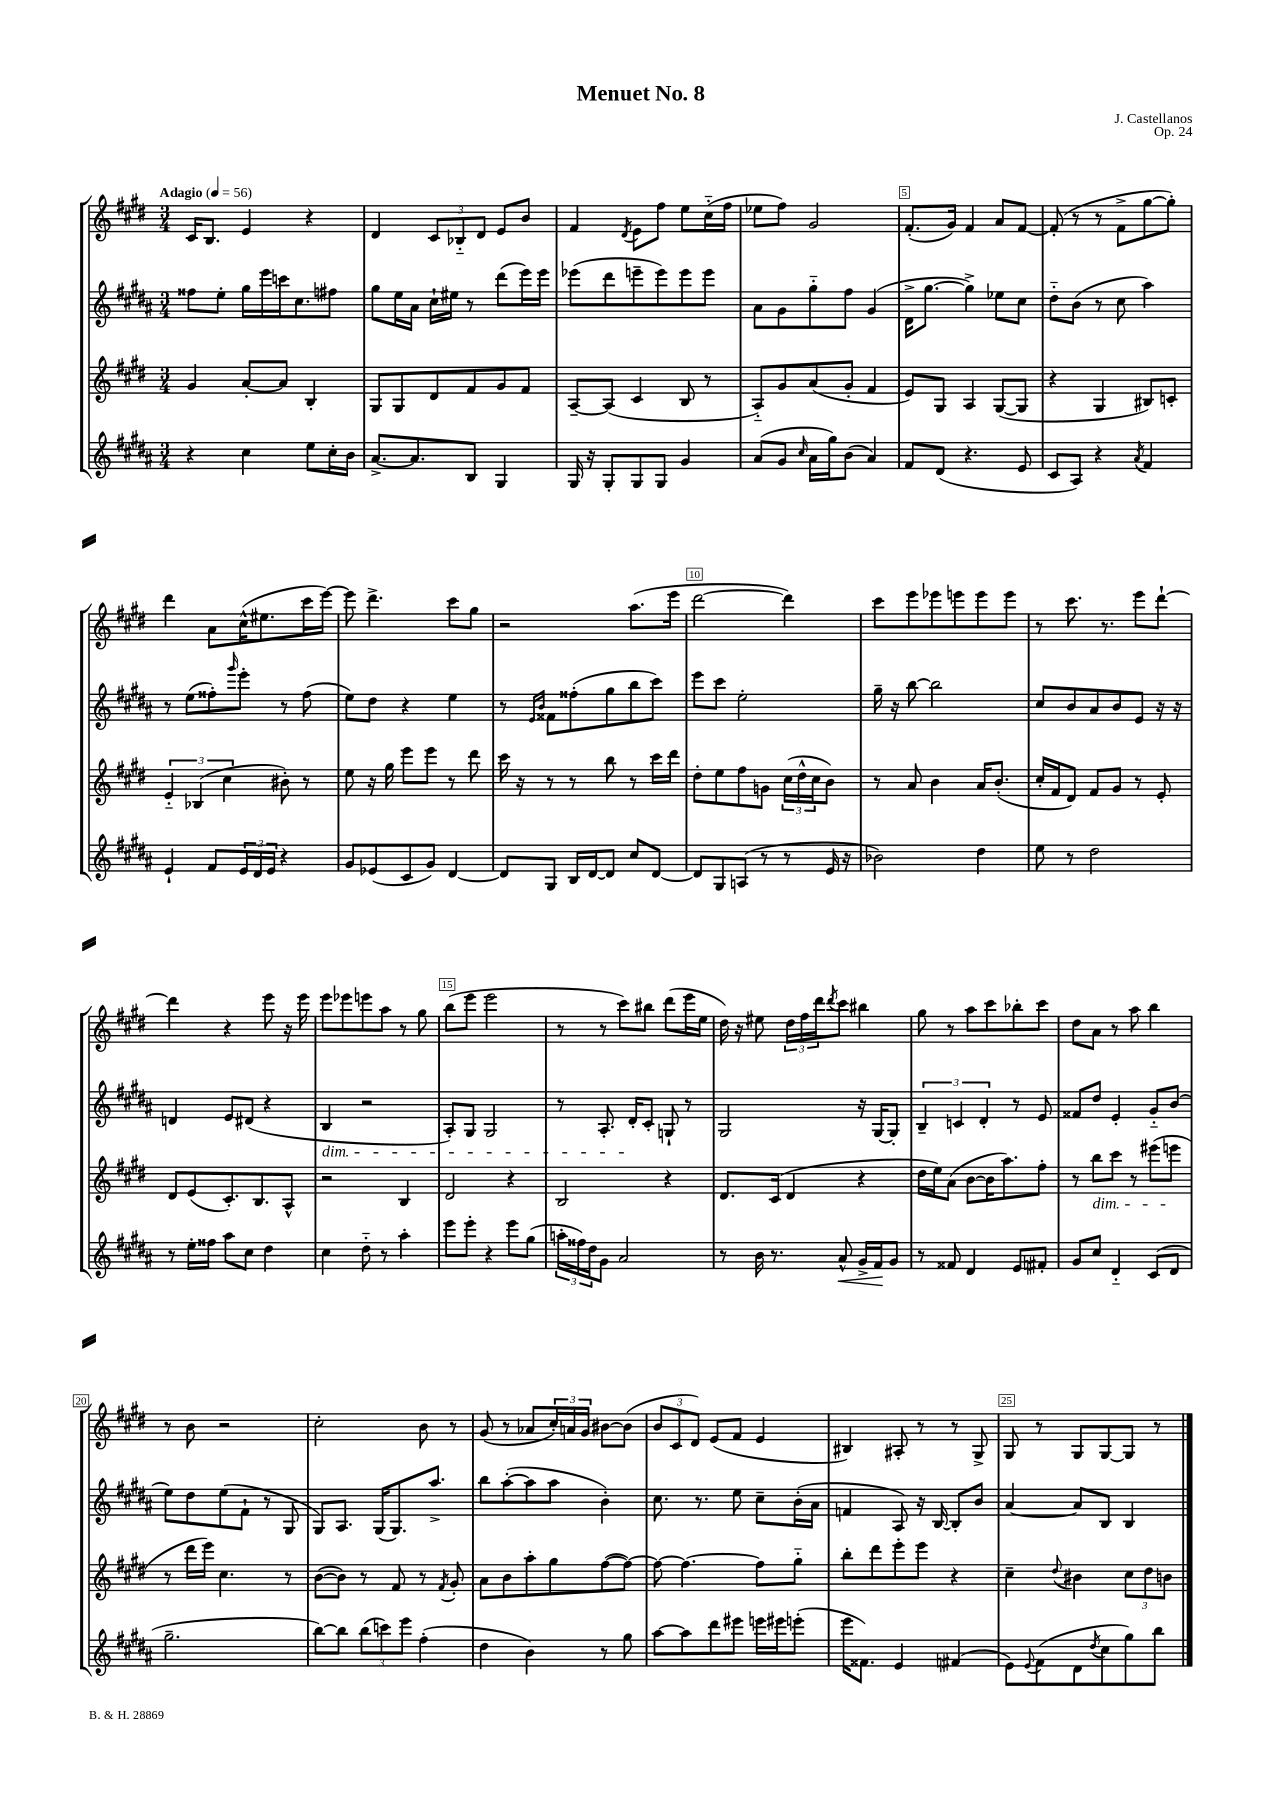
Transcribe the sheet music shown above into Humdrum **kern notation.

**kern	**kern	**kern	**kern
*staff4	*staff3	*staff2	*staff1
*clefG2	*clefG2	*clefG2	*clefG2
*k[f#c#g#d#a#]	*k[f#c#g#d#]	*k[f#c#g#d#a#]	*k[f#c#g#d#]
*M3/4	*M3/4	*M3/4	*M3/4
*MM56	*MM56	*MM56	*MM56
4r	4g#	8ff##	16c#
.	.	.	8.B
.	.	8ee'	.
4cc#	[8a'	16gg#	4e
.	.	16eee	.
.	8a]	16ccc	.
.	.	8.cc#	.
8ee	4B'	.	4r
16cc#'	.	8ff#	.
16b	.	.	.
=	=	=	=
[8.a#^	8G#	8gg#	4d#
.	8G#	16ee	.
8.a#]	.	16a#	.
.	8d#	16cc#`	12c#
.	.	16ee#	.
.	.	.	12B-'~
8B	8f#	8r	.
.	.	.	12d#
4G#	8g#	(8ddd#	8e
.	8f#	16eee)	8b
.	.	16eee	.
=	=	=	=
16G#	[8A~	(8eee-	4f#
16r	.	.	.
8G#'	(8A]	8ddd#	.
.	.	.	8qd#
8G#	4c#	8eee~	8e
8G#	.	8eee)	8ff#
4g#	8B	8eee	8ee
.	8r	8eee	(16cc#'~
.	.	.	16ff#
=	=	=	=
(8a#	8A'~)	8a#	8ee-
8g#	8g#	8g#	8ff#)
16qqcc#	.	.	.
16a#	(8a	8gg#'~	2g#
16gg#)	.	.	.
(8b	8g#'	8ff#	.
4a#)	4f#	(4g#	.
=	=	=	=
8f#	8e)	16d#^	(8.f#'
.	.	[8.gg#	.
(8d#	8G#	.	.
.	.	.	16g#)
4.r	4A	4gg#^])	4f#
.	([8G#	8ee-	8a
8e	8G#]	8cc#	[8f#
=	=	=	=
8c#	4r	8dd#'~	(8f#']
8A#)	.	(8b	8r
4r	4G#	8r	8r
.	.	8cc#	8f#^
8qa#	.	.	.
4f#	8B#)	4aa#)	[8gg#
.	8c'	.	8gg#'])
=	=	=	=
4e`	6e'~	8r	4ddd#
.	.	(8ee	.
.	(6B-	.	.
8f#	.	8ff##')	8a
.	6cc#	.	.
.	.	16qqggg#	.
24e	.	8eee'	(16cc#^^
24d#	.	.	.
.	.	.	8.ee#
24e	.	.	.
4r	8b#')	8r	.
.	8r	(8ff##	16ccc#
.	.	.	[16eee)
=	=	=	=
8g#	8ee	8ee)	8eee]
(8e-	16r	8dd#	4.ddd#^
.	16gg#	.	.
8c#	8eee	4r	.
8g#)	8eee	.	.
[4d#	8r	4ee	8ccc#
.	8ddd#	.	8gg#
=	=	=	=
8d#]	16ccc#	8r	2r
.	16r	.	.
.	.	16qqe	.
.	.	16qqb	.
8G#	8r	8f##	.
16B	8r	(8ff##'	.
[16d#	.	.	.
8d#]	8bb	8gg#	.
8cc#	8r	8bb	(8.aa
[8d#	16ccc#	8ccc#)	.
.	16ddd#	.	16eee
=	=	=	=
8d#]	8dd#'	8eee	[2ddd#
8G#	8ee	8ccc#	.
(8A	8ff#	2ee'	.
8r	8g	.	.
8r	(24cc#	.	4ddd#])
.	24dd#^^	.	.
.	24cc#	.	.
16e	8b)	.	.
16r	.	.	.
=	=	=	=
2b-)	8r	16gg#~	8ccc#
.	.	16r	.
.	8a	[8bb	8eee
.	4b	2bb]	8eee-
.	.	.	8eee
4dd#	16a	.	8eee
.	(8.b'	.	.
.	.	.	8eee
=	=	=	=
8ee	16cc#'	8cc#	8r
.	16f#	.	.
8r	8d#)	8b	8.ccc#
2dd#	8f#	8a#	.
.	.	.	8.r
.	8g#	8b	.
.	8r	8e	8eee
.	8e'	16r	[8ddd#`
.	.	16r	.
=	=	=	=
8r	8d#	4d	4ddd#]
16ee'	(8e	.	.
16ff##	.	.	.
8aa#	8.c#')	8e	4r
8cc#	.	(8d#	.
.	8.B	.	.
4dd#	.	4r	8eee
.	8A^^	.	16r
.	.	.	16eee
=	=	=	=
4cc#	2r	4B	8eee
.	.	.	8eee-
8dd#'~	.	2r	8eee
8r	.	.	8aa
4aa#'	4B	.	8r
.	.	.	8gg#
=	=	=	=
8eee	2d#	8A#')	(8bb
8eee'	.	8G#	8eee
4r	.	2G#	2eee
8eee	4r	.	.
(8gg#	.	.	.
=	=	=	=
24aa'	2B	8r	8r
24ff##)	.	.	.
24dd#	.	.	.
8g#	.	8.A#'	8r
2a#	.	.	8ccc#)
.	.	16d#'	.
.	.	8c#'	8bb#
.	4r	8G`	(8ddd#
.	.	8r	16eee
.	.	.	16ee
=	=	=	=
8r	8.d#	2G#	16dd#)
.	.	.	16r
16b	.	.	8ee#
8.r	(16c#	.	.
.	4d#	.	24dd#
.	.	.	24ff#
.	.	.	24ddd#
.	.	.	8qddd#
8a#^^	.	.	8ccc#
16g#^	4r	16r	4bb#
16f#	.	[16G#	.
8g#	.	8G#']	.
=	=	=	=
8r	16dd#	6B~	8gg#
.	16ee)	.	.
8f##	(8a	.	8r
.	.	6c	.
4d#	[8b	.	8aa
.	.	6d#'	.
.	16b]	.	8ccc#
.	8.aa)	.	.
8e	.	8r	8bb-'
8f#'	8ff#'	8e	8ccc#
=	=	=	=
8g#	8r	8f##	8dd#
8cc#	8bb	8dd#	8a
4d#'~	8ccc#	4e'	8r
.	8r	.	8aa
(8c#	(8eee#	8g#'~	4bb
8d#	8eee	(8b	.
=	=	=	=
2.gg#~	8r	8ee)	8r
.	16ddd#	8dd#	8b
.	16eee)	.	.
.	4.cc#	(8ee	2r
.	.	8f#`	.
.	.	8r	.
.	8r	8G#	.
=	=	=	=
[8bb)	([8b	8G#)	2cc#'
8bb]	8b])	8.A#	.
(12bb	8r	.	.
.	.	(16G#	.
12ccc)	.	.	.
.	8f#	8.G#)	.
12eee	.	.	.
(4ff#'	8r	.	8b
.	.	8.aa#^	.
.	8qf#	.	.
.	8g#'	.	8r
=	=	=	=
4dd#	8a	8bb	(8g#
.	8b	([8aa#'	8r
4b)	8aa'	8aa#]	8a-
.	8gg#	8aa#	24cc#')
.	.	.	24a
.	.	.	24g#
8r	([8ff#	4b')	[8b#
8gg#	8ff#_)	.	(8b#]
=	=	=	=
[8aa#	8ff#_	8.cc#	12b
.	.	.	12c#
8aa#]	4.ff#_	.	.
.	.	.	12d#)
.	.	8.r	.
8ddd#	.	.	(8e
8eee#	.	8ee	8f#
16eee	8ff#]	8cc#~	4e
16eee#	.	.	.
(8eee'	8gg#'~	(16b'	.
.	.	16a#	.
=	=	=	=
16eee	8bb'	4f	4B#)
8.f##)	.	.	.
.	8ddd#	.	.
4e	8eee'	8A#)	8A#'
.	8eee	16r	8r
.	.	[16B	.
(4f#	4r	8B']	8r
.	.	8b	8G#^
=	=	=	=
8e)	4cc#~	[4a#	8G#
8qqe	.	.	.
(8f#	.	.	8r
.	8qqdd#	.	.
8d#	4b#	8a#]	8G#
8qdd#	.	.	.
8cc#	.	8B	[8G#
8gg#)	12cc#	4B	8G#]
.	12dd#	.	.
8bb	.	.	8r
.	12b	.	.
==	==	==	==
*-	*-	*-	*-
